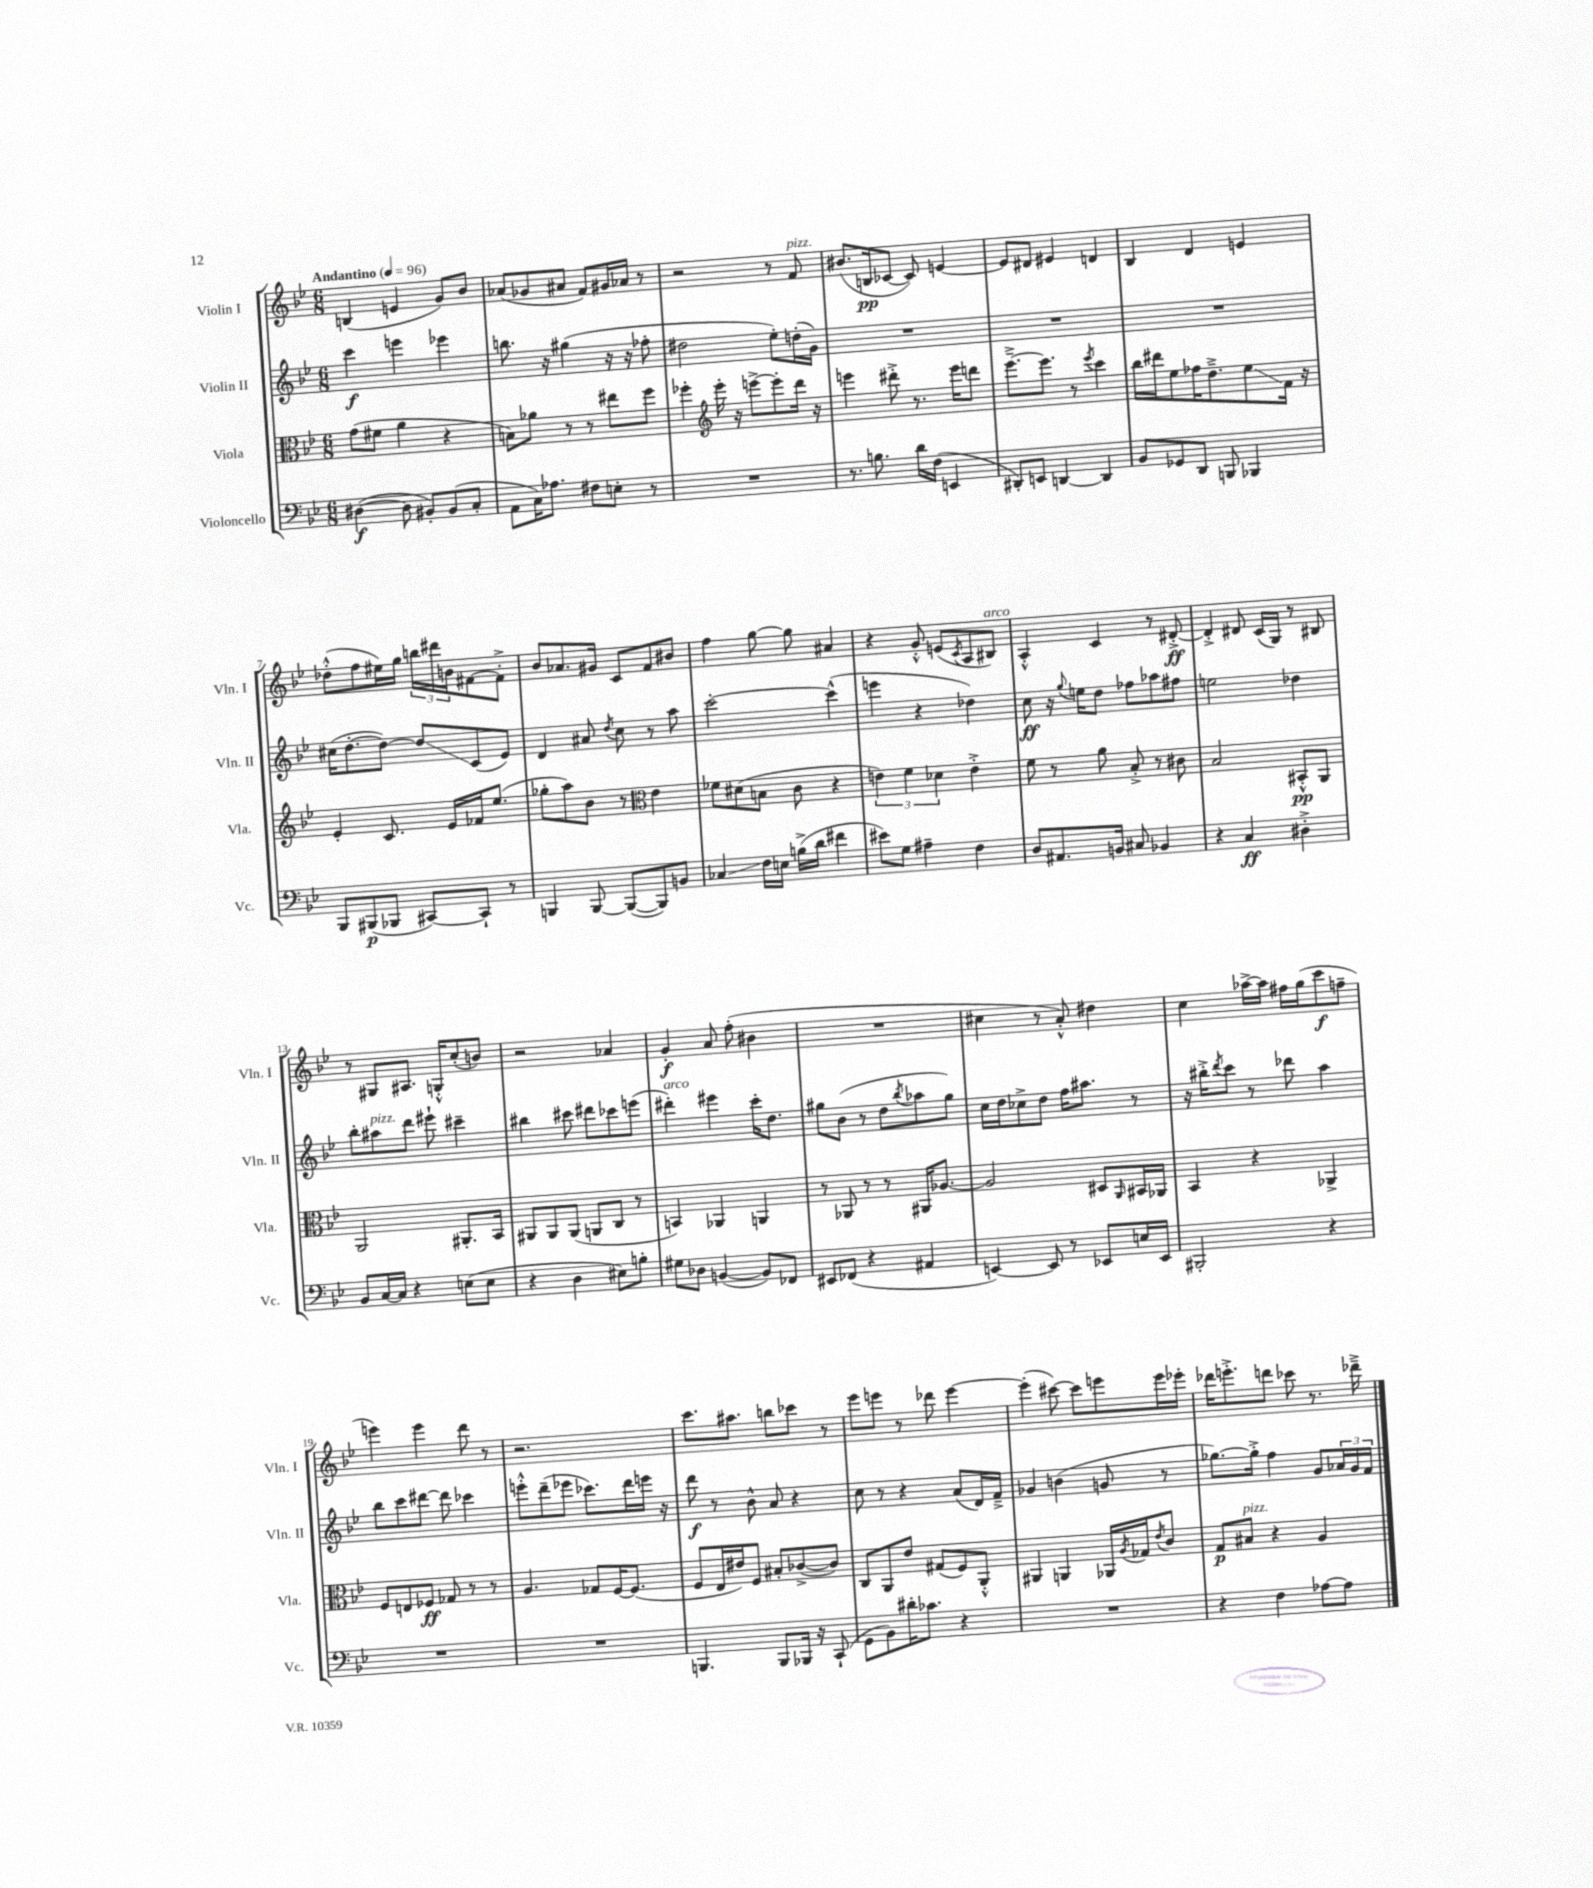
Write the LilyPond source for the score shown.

<<
\new StaffGroup <<
\new Staff = "s0" \with { instrumentName = "Violin I" shortInstrumentName = "Vln. I" } {
    \clef treble \key bes \major \numericTimeSignature \time 6/8 \tempo "Andantino" 4 = 96
    b4( e'4 g'8) bes'8 |
    aes'8( ges'8 ais'8 f'8) gis'16 aes'16 r8 |
    r2 r8 f'8^\markup { \italic "pizz." } |
    bis'8.( b16\pp ces'8~ ces'8) e'4~ |
    e'8 dis'8 eis'4 d'4 |
    bes4 d'4 e'4 |
    des''8-.-^( f''8 eis''16) g''16 \tuplet 3/2 { b''16 dis'''16 b'16 } fis'8~ fis'8-.-> |
    bes'8 aes'8. gis'16 c'8 f'8 bis'8 |
    f''4 g''8~ g''8 ais'4 |
    r4 g'8-.-^ e'8( \acciaccatura { c'8 } a8 bis8^\markup { \italic "arco" }) |
    a4-.-^ c'4 r8 dis'8~-.->\ff |
    dis'4-.-> dis'8 c'16( g16) r8 bis8 |
    r8 gis8 ais8. g16-.-^ c''8-.( b'8) |
    r2 aes'4 |
    g'4-.\f a'8 f''8-.( bis'4 |
    R2. |
    cis''4 r8 a'8-.-^) dis''4 |
    c''4 aes''16~-> aes''16 fis''16 g''16( c'''8\f f''8-- |
    e'''4) e'''4 d'''8 r8 |
    r2. |
    c'''8. ais''8. b''8 ces'''8 r8 |
    ees'''8 e'''8 r8 des'''8 e'''4~ |
    e'''4-.( cis'''8~) cis'''8 e'''8 e'''16 ees'''16-. |
    des'''16 e'''8.-.-> d'''8 ces'''8 r8. des'''16---> \bar "|." |
}
\new Staff = "s1" \with { instrumentName = "Violin II" shortInstrumentName = "Vln. II" } {
    \clef treble \key bes \major \numericTimeSignature \time 6/8
    c'''4\f e'''4 ees'''4 |
    b''8. r16 gis''4( r16 r16 fes''8-. |
    dis''2 ees''8-.) d''16-.( g'16) |
    R2. |
    R2. |
    R2. |
    cis''16( d''8.~-. d''8~) d''8\glissando c'8( ees'8) |
    d'4 ais'8 \acciaccatura { d''8 } c''8 r8 a''8 |
    c'''2~-. c'''4-^( |
    e'''4 r4 des''4) |
    c''8\ff r16 \appoggiatura { g''8 } e''16 d''8 fes''8 aes''8 fis''8 |
    e''2 des''4 |
    bes''8-. ais''8^\markup { \italic "pizz." } d'''8 eis'''8-! cis'''4-- |
    bis''4 cis'''8 dis'''8 ces'''8 e'''8( |
    dis'''4-.^\markup { \italic "arco" }) eis'''4 c'''16-. d''8. |
    gis''8 bes'8( r8 d''8 \acciaccatura { bes''8 } aes''8 gis''8) |
    c''16 d''16 ces''8-> d''8 f''16 ais''8. r8 |
    r16 bis''16-.-> \acciaccatura { d'''8 } c'''8 r8 des'''8 a''4 |
    bes''8 c'''8 dis'''8~ dis'''8 ces'''4 |
    e'''8-.-^ d'''8--( ees'''8 ces'''8.) d'''16 e'''16 r16 |
    d'''8\f r8 bes'8-^ a'8 r4 |
    c''8 r8 r4 a'8( d'16) f'16---> |
    ges'4 b'4( g'8 r8 |
    ges''8.~) ges''16-.-> f''4 g'8 \tuplet 3/2 { aes'16 g'16 f'16 } \bar "|." |
}
\new Staff = "s2" \with { instrumentName = "Viola" shortInstrumentName = "Vla." } {
    \clef alto \key bes \major \numericTimeSignature \time 6/8
    g'8( fis'8 a'4 r4 |
    b8) aes'8 r8 r8 eis''8 f''8 |
    fes''4-. \clef treble ees'''16-. r16 e'''8~-> e'''8-. d'''16 r16 |
    e'''4 dis'''8-.-> r8. e'''16 d'''8 |
    ees'''8.~---> ees'''8. r8 \acciaccatura { ees'''8 } c'''4 |
    bes''16 dis'''16 ees''8 fes''16 d''8.---> ees''8\glissando f'16 r16 |
    ees'4-. c'8. ees'16 fes'16 ees''8.( |
    ges''8-. a''8) bes'8 r8 \clef alto ees'4 |
    fes'8 dis'8( b8 c'8 r4 |
    \tuplet 3/2 { e'4) f'4 des'4 } e'4-.-> |
    f'8 r8 a'8 bes8-.-> r8 cis'8 |
    bes2 bis,8-.-^\pp a,8 |
    a,2 ais,8.-. bes,16 |
    ais,8 ais,8 ais,8( a,8 c8 r8 |
    b,4) aes,4 a,4 |
    r8 aes,8 r8 r8 ais,16 aes8.~ |
    aes2 dis8 \grace { a,16 } bis,16 aes,16 |
    bes,4 r4 aes,4-> |
    f8 e8 fes8\ff ges8 r8 r8 |
    a4. ges8 f16~ f8.( |
    f8 ees16 eis'16) f8 bis8-. ces'8~->( ces'8) |
    c8 a,8 ees'8 gis8( f8) a,8-.-^ |
    ais,4 a,4 aes,16 \acciaccatura { a8 } ges16 \acciaccatura { ees'8 } c'8 |
    g8\p bis8^\markup { \italic "pizz." } r4 a4 \bar "|." |
}
\new Staff = "s3" \with { instrumentName = "Violoncello" shortInstrumentName = "Vc." } {
    \clef bass \key bes \major \numericTimeSignature \time 6/8
    dis4~\f( dis8 bis,8-.) bis,8( c8-. |
    a,8 c16) aes8. fis8 e8-. r8 |
    R2. |
    r8. b8. d'16 f16( e,4 |
    dis,8-.) e,8 d,4~ d,4 |
    bes,8 ges,8 d,8 b,,8 bes,,4 |
    bes,,8 bis,,8\p( bes,,8 cis,8~) cis,8-! r8 |
    b,,4 b,,8~ b,,8~( b,,8) b,8 |
    ces4\glissando f16 e16 b16->( d'16 fis'4 |
    eis'8) g8 ais4-- f4 |
    d8 ais,8. b,16 cis8 bes,4 |
    r4 c4\ff dis4-.-> |
    bes,8 c16~ c16 r4 e8( e8 |
    r4 d4 eis8) b8-. |
    gis8 des8 b,4~( b,8) fes,8 |
    eis,8 fes,8( r4 ais,4 |
    e,4~) e,8 r8 ees,8 e16 ees,16 |
    bis,,2-. r4 |
    R2. |
    R2. |
    b,,4. b,,8 bes,,16 r16 c,8-!( |
    g,8 bes,8) dis'16-. ces'8. r4 |
    R2. |
    r4 f4 aes8~ aes8 \bar "|." |
}
>>
>>
